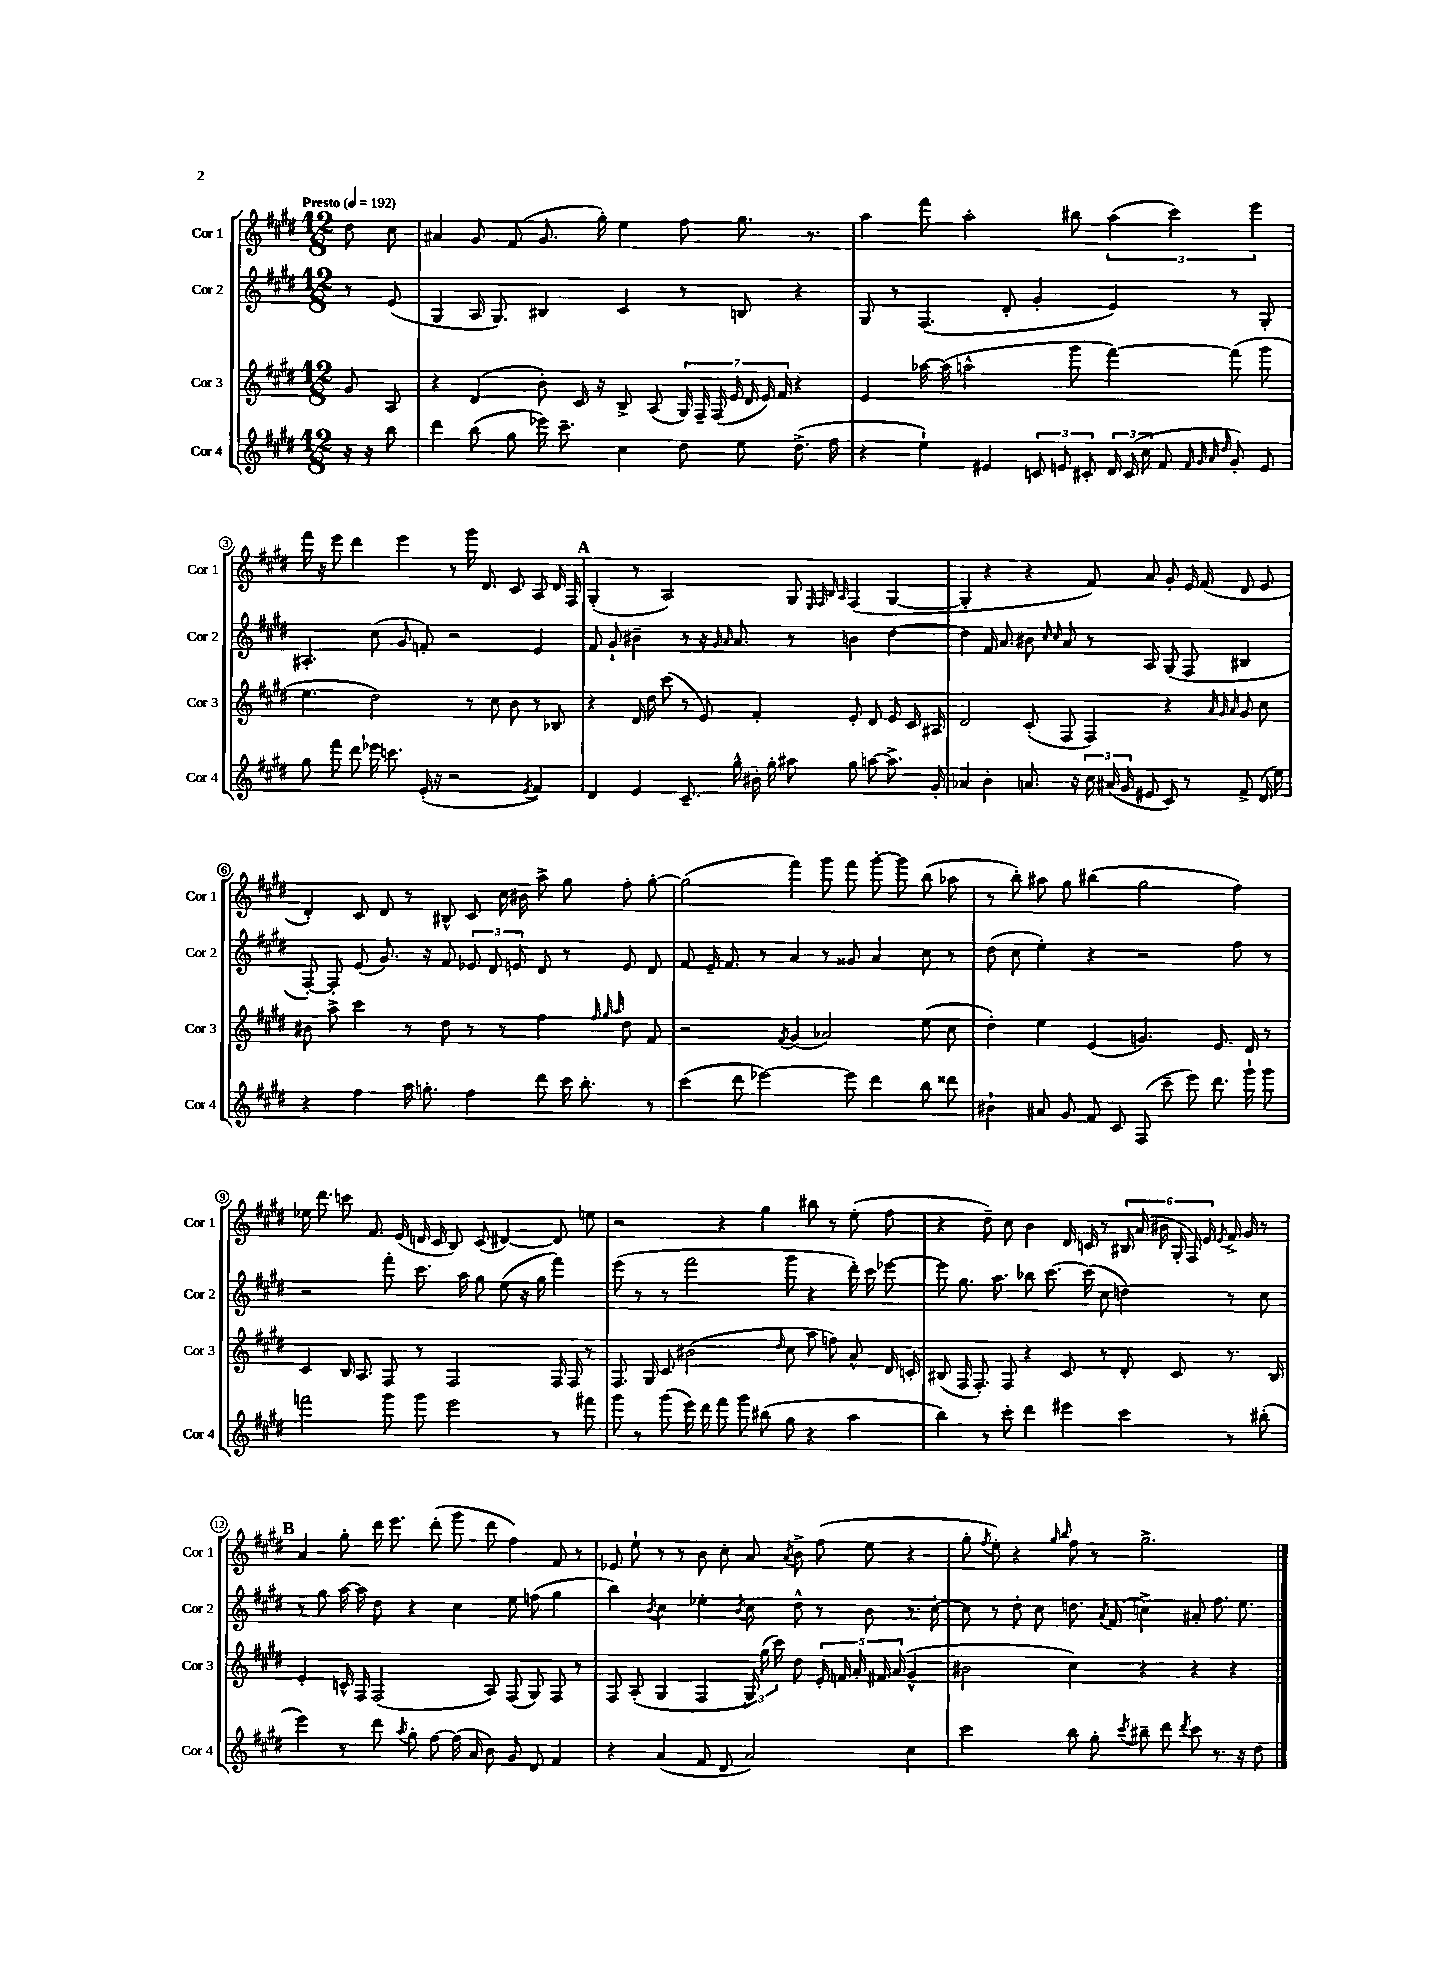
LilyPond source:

<<
\new StaffGroup <<
\new Staff = "s0" \with { instrumentName = "Cor 1" shortInstrumentName = "Cor 1" } {
    \clef treble \key e \major \numericTimeSignature \time 12/8 \partial 4 \tempo "Presto" 4 = 192
    \autoBeamOff dis''8 cis''8 |
    ais'4 gis'8 fis'8( gis'8. gis''16-.) e''4 fis''8 gis''8. r8. |
    a''4 fis'''8 a''2-. bis''8 \tuplet 3/2 { a''4( cis'''4) e'''4 } |
    fis'''16 r16 e'''8 dis'''4 e'''4 r8 gis'''16 dis'8. cis'8 a8 dis'16 fis16 |
    \mark \markup { \bold "A" } gis4-.( r8 a2) gis8 \grace { e32 fis32 b32 a32 } fis4( gis4~ |
    gis4-. r4 r4 fis'8) a'8 gis'8-. e'16 fis'16( dis'8 e'8 |
    dis'4-.) cis'8 dis'8 r8 bis8-^ cis'8 cis''16 bis'16 a''8-> gis''8 fis''8-. gis''8~-. |
    gis''2( fis'''4) gis'''8 fis'''8 gis'''8~-. gis'''8 b''8( aes''8 |
    r8 b''8-.) ais''8 gis''8 bis''4( gis''2 fis''4) |
    ees''16 dis'''8. c'''8 fis'8. e'16( d'16 cis'16 b8) cis'8( dis'4~) dis'8 e''8 |
    r2 r4 gis''4 bis''8 r8 e''8-.( fis''8 |
    r4 dis''8--) cis''8 b'4 dis'16 c'16 r8 \tuplet 6/4 { bis16 a'16( bis'16 gis16-. fis16) e'16 } \acciaccatura { e'8 } fis'16-> gis'16 r8 |
    \mark \markup { \bold "B" } a'4 gis''8-. dis'''16 e'''8. dis'''8-.( gis'''8 dis'''8 fis''4) fis'8 r8 |
    ees'8 e''8-! r8 r8 b'8 cis''8-. a'8 \acciaccatura { a'8 } b'8-> fis''8( e''8 r4 |
    gis''8-. \acciaccatura { fis''8 } e''8-.) r4 \grace { gis''16 b''16 } fis''8 r8 gis''2.-> \bar "|." |
}
\new Staff = "s1" \with { instrumentName = "Cor 2" shortInstrumentName = "Cor 2" } {
    \clef treble \key e \major \numericTimeSignature \time 12/8 \partial 4
    \autoBeamOff r8 e'8( |
    gis4 a16 gis8.) bis4 cis'4 r8 b8 r4 |
    gis8 r8 fis4.( dis'8-. gis'4-. e'4) r8 gis8-. |
    ais4.-. cis''8( gis'8 f'8-.) r2 e'4 |
    \mark \markup { \bold "A" } fis'8 gis'8-! bis'4-- r8 r16 \grace { gis'16 a'16 } a'8. r8 b'4 dis''4~ |
    dis''4 fis'16 a'8. bis'8 \grace { cis''16 cis''16 } a'8 r8 a8 gis8( fis8 bis4 |
    fis8~-.) fis8-. e'8( gis'8.) r16 fis'8 \tuplet 3/2 { ees'8 dis'8 e'8 } dis'8 r8 e'8 dis'8 |
    fis'8 e'16-- fis'8. r8 a'4 r8 gisis'8 a'4 cis''8 r8 |
    dis''8( cis''8 e''4-.) r4 r2 fis''8 r8 |
    r2 fis'''8-. cis'''8. a''16 gis''8 e''8( r16 gis''16 fis'''4) |
    e'''8( r8 r8 fis'''2 gis'''8 r4 dis'''16-.) cis'''16 ees'''8~ |
    ees'''8 gis''8. a''8. bes''8 cis'''8.~ cis'''16( cis''8 d''4) r8 cis''8 |
    \mark \markup { \bold "B" } r8 gis''8 a''16~ a''16 dis''8 r4 cis''4 e''8 f''8( gis''4 |
    b''4) \acciaccatura { b'8 } cis''4 ees''4-. \acciaccatura { b'8 } cis''8 dis''8-^ r8 b'8 r8. cis''16~-. |
    cis''8 r8 dis''8-. cis''8 d''8. \acciaccatura { a'8 } fis'16( c''4->) ais'8-. fis''8. e''8. \bar "|." |
}
\new Staff = "s2" \with { instrumentName = "Cor 3" shortInstrumentName = "Cor 3" } {
    \clef treble \key e \major \numericTimeSignature \time 12/8 \partial 4
    \autoBeamOff gis'8 a8 |
    r4 dis'4( b'8-.) cis'16 r16 b8-> a8( \tuplet 7/4 { gis16) fis16-- fis16( e'16 dis'16 e'16) fis'16 } r4 |
    e'4 aes''16~ aes''16( a''2-^ gis'''8 fis'''4~) fis'''8( gis'''8 |
    e''4. dis''2) r8 cis''8 b'8 r8 bes8 |
    \mark \markup { \bold "A" } r4 dis'16 dis''16 cis'''8( r8 e'8) fis'4-. e'8-. dis'8 e'8 cis'16 ais16 |
    dis'2 cis'8-.( fis8 fis4) r4 \grace { a'32 gis'32 a'32 } gis'8 cis''8 |
    bis'8 a''8-> cis'''4 r8 dis''8 r8 r8 fis''4 \grace { fis''32 gis''32 a''32 } dis''8 fis'8 |
    r2 \acciaccatura { fis'8 } gis'4( aes'2) e''8( cis''8 |
    dis''4-.) e''4 e'4( g'4.) e'8. dis'16 r8 |
    cis'4 b16 a8. fis8 r8 fis2 fis16 fis16 r8 |
    fis8. gis16 cis'8 bis'2( \grace { dis''16 } cis''8 a''8 f''8) a'8-^ dis'16 c'16-. |
    bis8( fis16 fis8.-.) fis8 r4 cis'8 r8 dis'8-. cis'8 r8. bis16 |
    \mark \markup { \bold "B" } e'4-. c'16-^ fis16 fis2( a8) fis8( gis8) fis8 r8 |
    fis8 a8-.( gis4 fis4 \tuplet 3/2 { gis16) gis''16( cis'''16) } dis''8 \tuplet 5/4 { e'16-. f'16 a'16-. fis'16 a'16( } gis'4-^ |
    bis'2 cis''4) r4 r4 r4 \bar "|." |
}
\new Staff = "s3" \with { instrumentName = "Cor 4" shortInstrumentName = "Cor 4" } {
    \clef treble \key e \major \numericTimeSignature \time 12/8 \partial 4
    \autoBeamOff r16 r16 b''8 |
    dis'''4 b''8( gis''8 ees'''16) cis'''8.-- cis''4 dis''8 e''8 dis''8.->( fis''16 |
    r4 e''4-!) eis'4 \tuplet 3/2 { c'8 e'8 cis'8-. } \tuplet 3/2 { dis'16 cis'16( cis''16 } fis'8 \grace { fis'32 gis'32 a'32 dis''32 } gis'8-.) e'8 |
    gis''8 fis'''8 dis'''8 ees'''16 c'''8. e'16-.( r16 r2 \acciaccatura { e'8 } fis'4) |
    \mark \markup { \bold "A" } dis'4 e'4 cis'8.-- gis''16-^ bis'16-. gis''16-. ais''8 gis''8 a''8~ a''8.-> gis'16-. |
    aes'4 b'4-. a'8. r16 \tuplet 3/2 { cis''16 ais'16( gis'16 } eis'8 cis'8) r8 fis'8-> dis'16( e''16) |
    r4 fis''4 a''16 g''8.-. fis''4 dis'''8 cis'''16 b''8.-. r8 |
    cis'''4( dis'''8 ees'''2~) ees'''8 dis'''4 b''8 disis'''8 |
    bis'4-! ais'8 gis'8 fis'8 cis'8 fis8( cis'''8-- e'''8) dis'''8. gis'''16-! gis'''8 |
    f'''2 gis'''8 gis'''8 e'''2 r8 fis'''8 |
    gis'''8 r8 gis'''8( e'''16) dis'''16 fis'''8 gis'''8 bis''8( gis''8 r4 a''4 |
    b''4) r8 cis'''8-. dis'''4 eis'''4 cis'''4 r8 bis''8-.( |
    \mark \markup { \bold "B" } e'''4) r8 dis'''8 \acciaccatura { a''8 } gis''8-. fis''8~ fis''16( a'16 b'8) gis'8 dis'8 fis'4 |
    r4 a'4( fis'8 dis'8 a'2) cis''4 |
    cis'''2 b''8 gis''8-. \acciaccatura { cis'''8 } bis''8-- dis'''8 \acciaccatura { dis'''8 } cis'''8 r8. r16 dis''8 \bar "|." |
}
>>
>>
\layout { \context { \Score \override BarNumber.stencil = #(make-stencil-circler 0.1 0.3 ly:text-interface::print) } }
